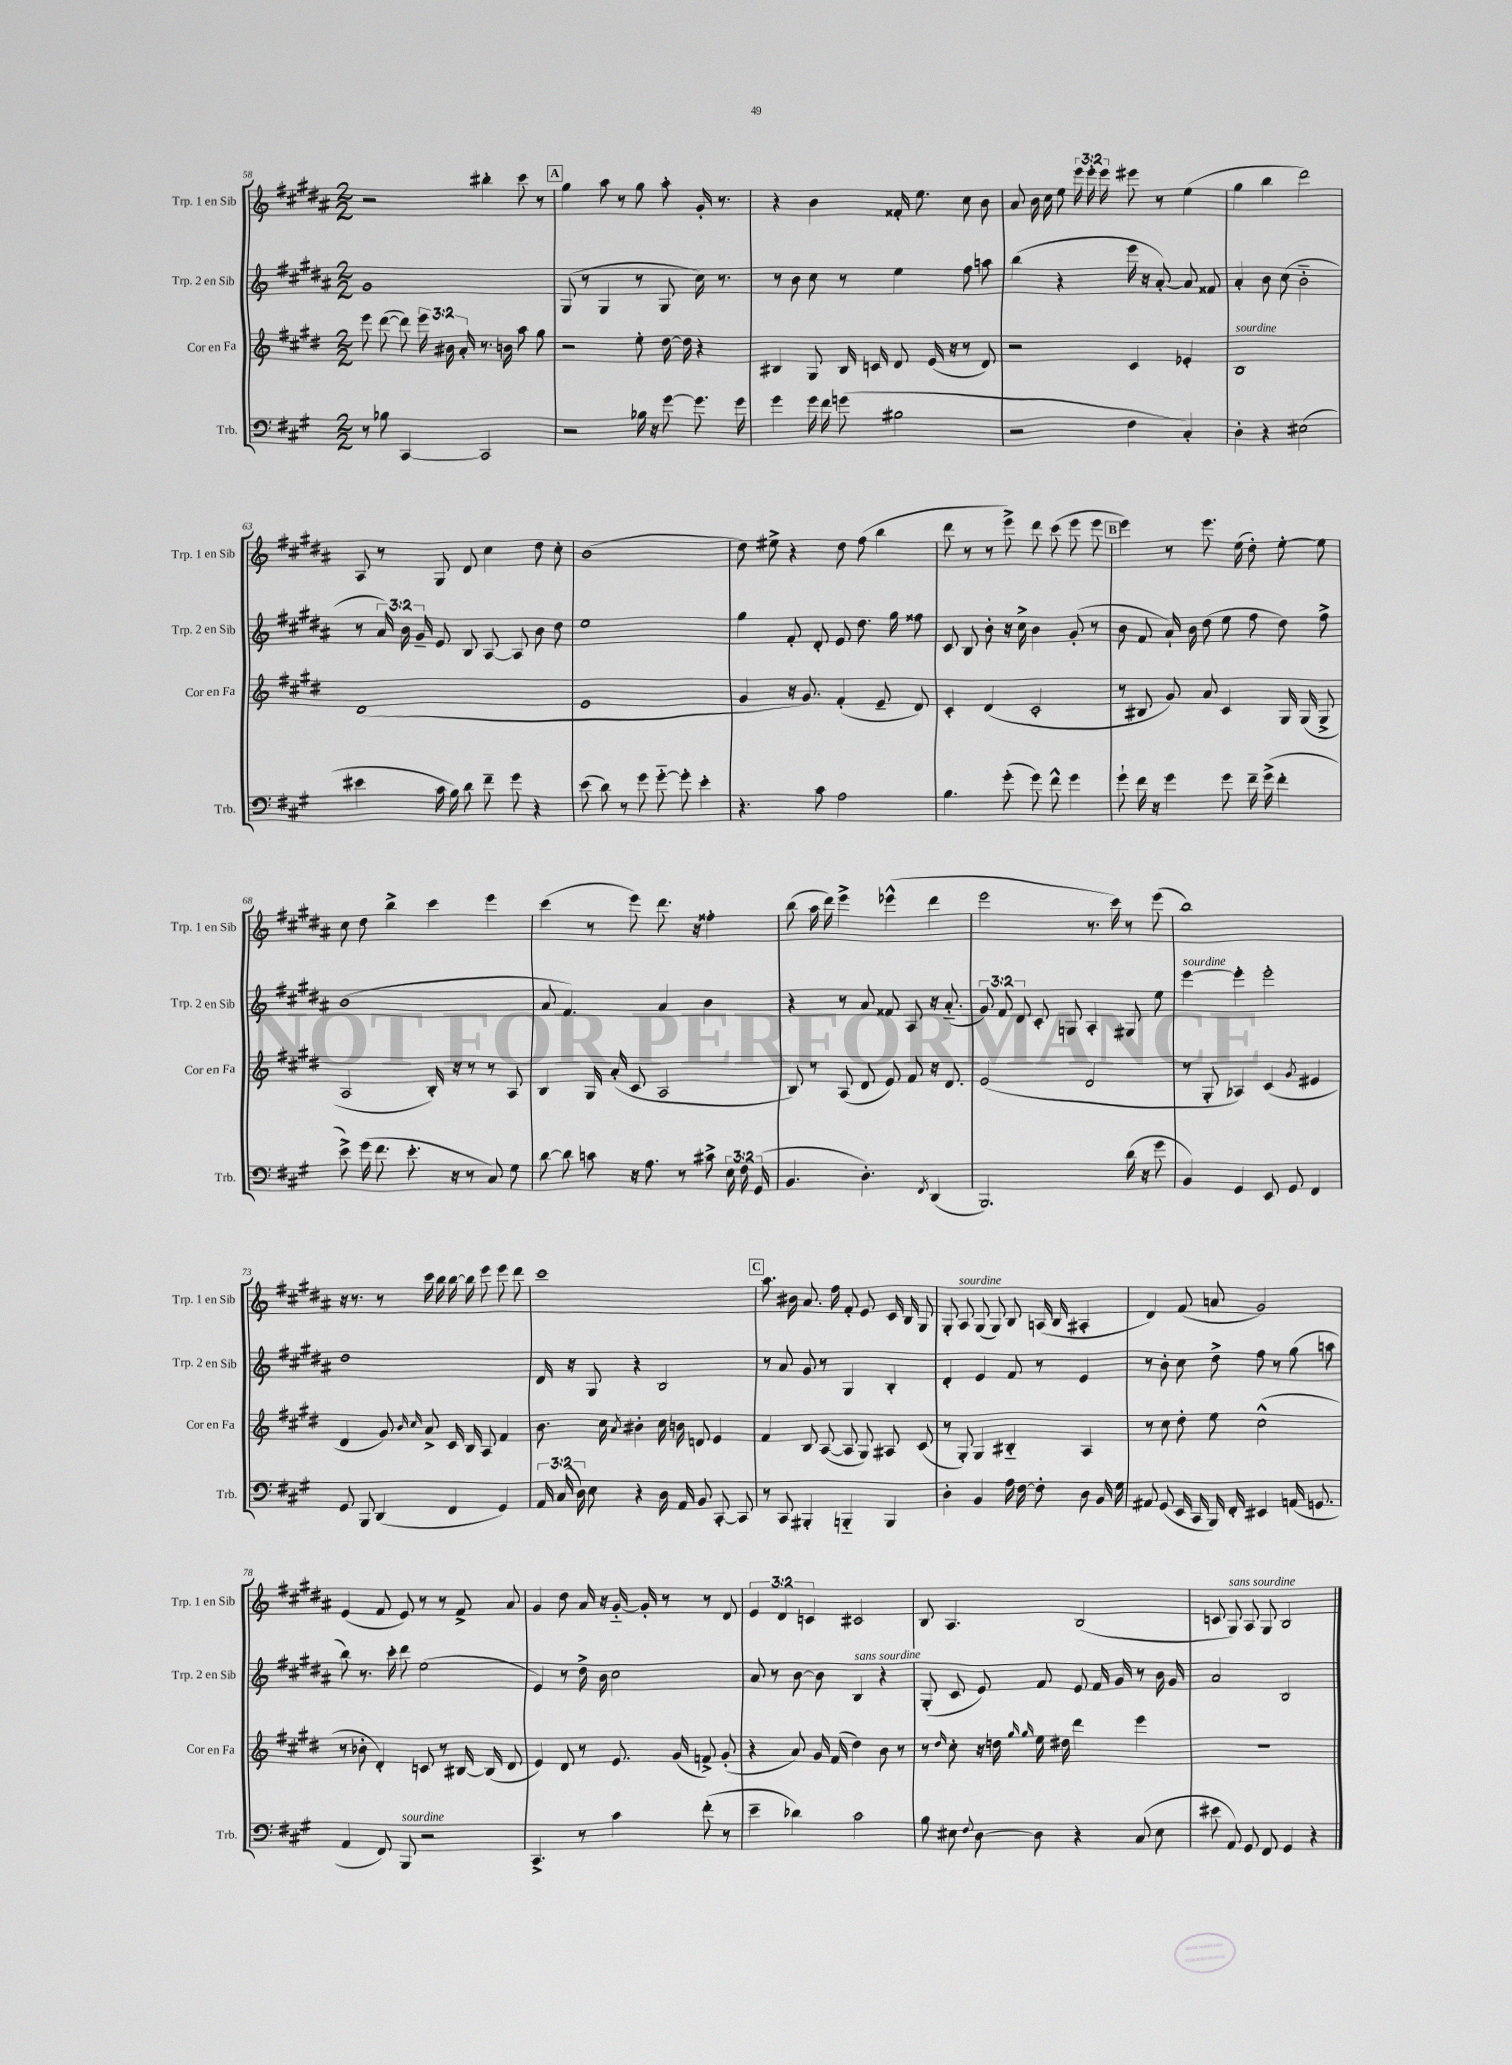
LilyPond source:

<<
\new StaffGroup <<
\new Staff = "s0" \with { instrumentName = "Trp. 1 en Sib" shortInstrumentName = "Trp. 1 en Sib" } {
    \clef treble \key b \major \numericTimeSignature \time 2/2 \override Staff.TupletNumber.text = #tuplet-number::calc-fraction-text
    \autoBeamOff r2 bis''4-. cis'''8 r8 |
    \mark \markup { \box "A" } gis''4 ais''8 r8 gis''8 ais''8-. gis'16-. r8. |
    r4 b'4 fisis'16-. e''8. cis''8 b'8 |
    ais'8 b'16 cis''16 e''8 \tuplet 3/2 { e'''16 e'''16-. e'''16 } eis'''8 r8 e''4( |
    gis''4 b''4 dis'''2) |
    ais8 r8 gis8 dis'8 cis''4 dis''8 cis''8-. |
    b'1( |
    dis''8) eis''8-> r4 dis''8 fis''8( b''4 |
    dis'''8 r8 r8 e'''8->) dis'''8 cis'''8( e'''8 e'''8 |
    \mark \markup { \box "B" } e'''4) r8 e'''8. e''16( dis''8-.) e''8~-. e''8 |
    cis''8 dis''8 b''4-> cis'''4 e'''4 |
    cis'''4( r8 e'''8) dis'''8. r16 fisis''4-. |
    b''8( ais''16 dis'''16) e'''4-> ees'''4-^( dis'''4 |
    e'''2 r8. cis'''16) r8 e'''8( |
    b''1) |
    r16 r8. r8 cis'''16 b''16 b''16~ b''16 e'''8 e'''8 dis'''8 |
    cis'''1 |
    \mark \markup { \box "C" } ais''8. bis'16 ais'8. fis''16 fis'8-. e'8 cis'16 b16 gis8 |
    gis8-. ais8^\markup { \italic "sourdine" } gis8( gis8) b8 a16( b16 ais4-. |
    dis'4) fis'8( a'8 gis'2) |
    e'4( fis'8 e'8) r8 r8 fis'8-> ais'8 |
    gis'4 dis''8 ais'16 r16 gis'16~-_ gis'16-. r8 r8 dis'8 |
    \tuplet 3/2 { e'4 dis'4 c'4 } cis'2 |
    b8 ais4. b2( |
    c'8 gis8^\markup { \italic "sans sourdine" }) ais8 gis8 b2 \bar "|." |
}
\new Staff = "s1" \with { instrumentName = "Trp. 2 en Sib" shortInstrumentName = "Trp. 2 en Sib" } {
    \clef treble \key b \major \numericTimeSignature \time 2/2 \override Staff.TupletNumber.text = #tuplet-number::calc-fraction-text
    \autoBeamOff gis'1 |
    \mark \markup { \box "A" } gis8( r8 gis4 r8 gis8 cis''16) r8. |
    r8 b'8 cis''8 r8 e''4 fis''8 a''8 |
    b''4( r4 e'''16 r16 ais'8~-.) ais'8 fisis'8 |
    ais'4-. b'8 cis''8( b'2-_ |
    r8 \tuplet 3/2 { ais'16) b'16 gis'16-- } e'8 b8 ais8~ ais8 b'8 dis''8 |
    e''1 |
    gis''4 fis'8-. dis'8-. e'8 dis''8. gis''16 fisis''8 |
    cis'8 b8 b'8-. r16 cis''16-> b'4 gis'8-.( r8 |
    \mark \markup { \box "B" } b'8 fis'8 ais'16-!) b'16 dis''8( e''8 fis''8 dis''8) fis''8-> |
    b'1( |
    ais'8 fis'4.) ais'4 b'4 |
    r4 r8 ais'8 fisis'8 ais8 r16 ais'8.-_( |
    \tuplet 3/2 { gis'8) fis'8 dis'8 } cis'8-. g8 ais4-. gis8 e''8 |
    e'''4~^\markup { \italic "sourdine" } e'''4-. e'''2-. |
    dis''1 |
    dis'16 r16 gis8 r4 b2 |
    \mark \markup { \box "C" } r8 ais'8 gis'8 r8 gis4 b4-. |
    dis'4-. e'4 fis'8 r8 e'4 |
    r8 b'8-. cis''8 dis''8-> fis''8 r8 gis''8( a''8 |
    b''8) r8. cis'''16-. dis'''8 e''2( |
    e'4) r8 dis''16-> b'16 cis''2 |
    ais'8 r8 b'8~ b'8 b4^\markup { \italic "sans sourdine" } r4 |
    gis8-.( cis'8 e'8) fis'8 e'8 fis'16 gis'16 r8 b'16 gis'16 |
    ais'2 b2 \bar "|." |
}
\new Staff = "s2" \with { instrumentName = "Cor en Fa" shortInstrumentName = "Cor en Fa" } {
    \clef treble \key e \major \numericTimeSignature \time 2/2 \override Staff.TupletNumber.text = #tuplet-number::calc-fraction-text
    \autoBeamOff e'''8 dis'''8~( dis'''8) \tuplet 3/2 { e'''16 bis'16 a'16-. } r8. b'16 a''8 gis''8 |
    \mark \markup { \box "A" } r2 e''8-. dis''16~ dis''16 r4 |
    bis4 gis8 bis16 c'16 dis'8 e'16( r16 r8 dis'8) |
    r2 cis'4 ees'4-. |
    b1^\markup { \italic "sourdine" } |
    dis'1( |
    e'1 |
    gis'4 r16 gis'8.) fis'4-.( e'8-- dis'8) |
    cis'4-. dis'4( cis'2-. |
    \mark \markup { \box "B" } r8 bis8 gis'8) a'8 cis'4 gis16 gis16( gis8-> |
    a2 b16-.) r16 r8 r8 a8 |
    b4 gis16 a'16-.( cis'8 a2 |
    b8) r8 a8( dis'8 e'8) fis'8 r16 dis'8. |
    e'2( dis'2 |
    r8 gis8-. aes4) cis'4( \acciaccatura { gis'8 } eis'4 |
    dis'4 gis'8) \grace { b'16 cis''16 } a'8-> cis'16 b16 a8 fis'4 |
    b'8. cis''16 \acciaccatura { a'8 } bis'4-. cis''16 b'16 d'8 e'4 |
    \mark \markup { \box "C" } fis'4 b8 a8~( a8 gis8) ais8 cis'8( |
    r8 gis8-.) gis4 bis4-_ a4 |
    r8 cis''8 dis''8-. e''8 cis''2-^( |
    r8 bes'8-. dis'4-.) c'8 r8 bis16~ bis16( dis'8 |
    e'4) dis'8 r8 e'8. gis'16( f'8->) gis'8-.( |
    r4 a'8) gis'16 fis'16( dis''4) b'8 r8 |
    r8 \grace { dis''16 } cis''8-. r16 d''16 \grace { gis''16 gis''16 } e''16 dis''16 dis'''4 e'''4 |
    R1 \bar "|." |
}
\new Staff = "s3" \with { instrumentName = "Trb." shortInstrumentName = "Trb." } {
    \clef bass \key a \major \numericTimeSignature \time 2/2 \override Staff.TupletNumber.text = #tuplet-number::calc-fraction-text
    \autoBeamOff r8 bes8 cis,4~ cis,2 |
    \mark \markup { \box "A" } r2 bes16 r16 gis'8~ gis'8. gis'16 |
    gis'4 gis'16 fis'16 g'8( bis2 |
    r2 fis4 cis4-.) |
    d4-. r4 eis2( |
    eis'4 cis'16 b16) d'8 fis'8-- gis'8 r4 |
    e'8( d'8) r8 gis'8 gis'8~-_ gis'8-. e'4-. |
    r4. cis'8 a2 |
    b4. gis'8-.( gis'8) fis'8-^ gis'4 |
    \mark \markup { \box "B" } gis'8-! fis'16 r16 gis'4 gis'8 fis'16-- gis'16->( fis'4-. |
    e'8->) gis'16( fis'8. e'8.-. r16 r8 cis8) gis8 |
    d'8~ d'8 c'8 r16 a8. r8 cis'8-> \tuplet 3/2 { e16 fis16 gis,16( } |
    b,4. d4.-.) \acciaccatura { fis,8 } d,4( |
    b,,2.) d'16( r16 gis'8 |
    b,4) gis,4 e,8 gis,8 fis,4 |
    gis,8 b,,8 d,4( fis,4 gis,4) |
    \tuplet 3/2 { a,16 cis16( d16) } e8 r4 d16 a,16 b,8 cis,8~-. cis,8 |
    \mark \markup { \box "C" } r8 cis,8 bis,,4-. b,,4-_ b,,4 |
    d4-. b,4 a16 fis16~ fis8-. d8 b,16 gis16 |
    ais,8 gis,8( e,16 cis,16 b,,16) fis,16-. eis,4 a,16( g,8. |
    a,4 fis,8) b,,8^\markup { \italic "sourdine" } r2 |
    cis,4.-> r8 cis'4 fis'8-.( r8 |
    e'4-- des'4) cis'2 |
    b8 eis8 \appoggiatura { fis8 } d8~ d8 r4 cis8( eis8 |
    eis'8 a,8) gis,8 fis,8 gis,4 r4 \bar "|." |
}
>>
>>
\layout { \context { \Score currentBarNumber = #58 } }
